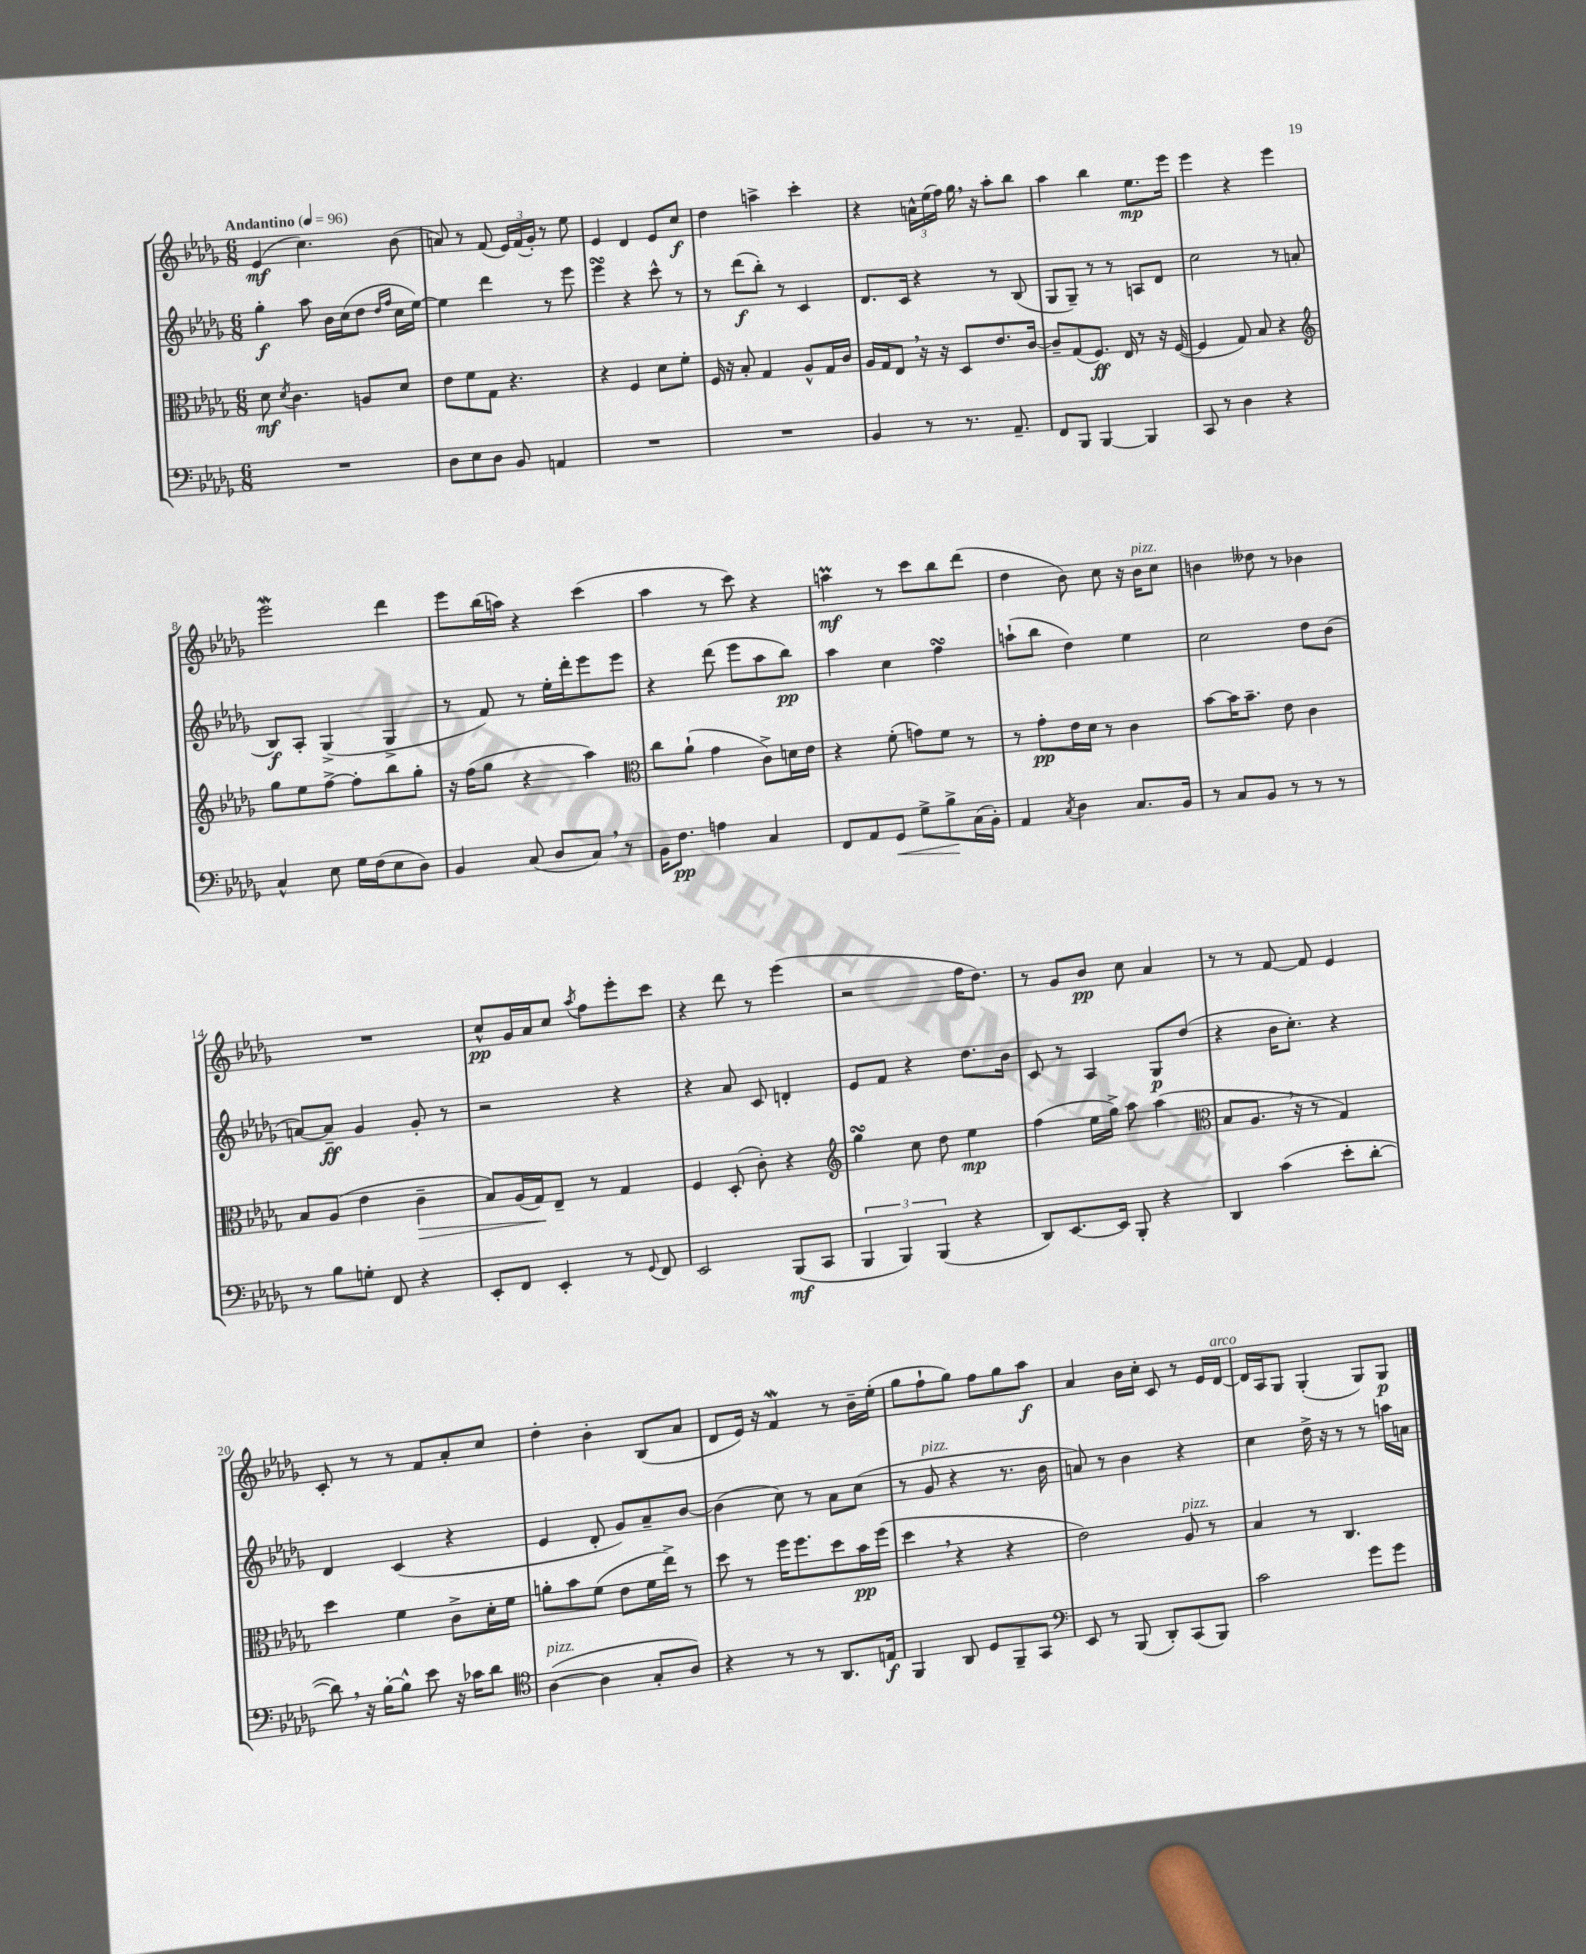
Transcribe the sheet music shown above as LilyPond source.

<<
\new StaffGroup <<
\new Staff = "s0" {
    \clef treble \key des \major \numericTimeSignature \time 6/8 \tempo "Andantino" 4 = 96
    ees'4\mf( c''4.) bes'8( |
    a'8) r8 f'8( \tuplet 3/2 { ees'16) f'16( ges'16-.) } r8 ees''8 |
    ees'4 des'4 ees'8 c''8\f |
    des''4 a''4-> c'''4-. |
    r4 \tuplet 3/2 { a'16-^ ees''16( f''16) } ges''16 \breathe r16 aes''8-. bes''8 |
    aes''4 bes''4 ees''8.\mp ees'''16 |
    ees'''4 r4 ees'''4 |
    ees'''2\mordent des'''4 |
    ees'''8 bes''16( a''16) r4 c'''4( |
    aes''4 r8 c'''8) r4 |
    a''4\prall\mf r8 c'''8 bes''8 des'''8( |
    des''4 bes'8) c''8 r16 bes'16^\markup { \italic "pizz." } c''8 |
    b'4 deses''8 r8 bes'4 |
    R2. |
    c''8-^\pp ges'16 aes'16 c''8 \acciaccatura { aes''8 } f''8 ees'''8-. c'''8 |
    r4 des'''8 r8 ees'''4( |
    r2 f''16 des''8.) |
    r8 ges'8 bes'8\pp c''8 aes'4 |
    r8 r8 f'8~ f'8 ees'4 |
    c'8-. r8 r8 f'8 aes'8-. c''8 |
    des''4-. bes'4-. bes8( aes'8 |
    des'8 ees'16) r16 f'4\mordent r8 bes'16-- ees''16-.( |
    ges''8 f''8-! ges''8) f''8 ges''8 aes''8\f |
    aes'4 bes'16 c''16-. c'8 r8 ees'16 des'16~^\markup { \italic "arco" } |
    des'16 aes16 ges8 ges4-.( ges8) ges8\p \bar "|." |
}
\new Staff = "s1" {
    \clef treble \key des \major \numericTimeSignature \time 6/8
    ges''4-.\f aes''8 bes'16 c''16( des''8 \grace { des''16 f''16 } c''16 ees''16~) |
    ees''4 des'''4 r8 ees'''8 |
    ees'''4\turn r4 c'''8-^ r8 |
    r8 des'''8\f( bes''8-.) r8 c'4 |
    des'8. c'16 r4 r8 bes8( |
    ges8 ges8--) r8 r8 a8 des'8 |
    c''2 r8 a'8( |
    bes8\f) aes8-. ges4->( ges4-> |
    r8 f'8) r8 ees''16-. des'''16-. ees'''8 ees'''8 |
    r4 des'''8( ees'''8 aes''8 bes''8\pp) |
    aes''4 c''4 f''4\turn |
    a''8-!( bes''8 des''4) ees''4 |
    c''2 des''8 bes'8( |
    a'8~) a'8--\ff ges'4 ges'8-. r8 |
    r2 r4 |
    r4 aes'8 c'8 d'4-. |
    ees'8 f'8 r4 des''8. bes'16 |
    c'8 r8 aes4 ges8\p des''8( |
    r4 bes'16 c''8.-.) r4 |
    des'4 c'4( r4 |
    ees'4 des'8-. ges'8) aes'8-- bes'8~ |
    bes'4( c''8) r8 aes'8 c''8( |
    r8 ges'8^\markup { \italic "pizz." } r4 r8. bes'16 |
    a'8) r8 bes'4 r4 |
    c''4 des''16-> r16 r8 r8 a''16 a'16 \bar "|." |
}
\new Staff = "s2" {
    \clef alto \key des \major \numericTimeSignature \time 6/8
    des'8\mf \acciaccatura { des'8 } c'4. a8 des'8 |
    ees'8 f'8 ges8 r4. |
    r4 f4 des'8 f'8-. |
    f16 r16 bes8-. ges4 aes8-^ ges16 c'16 |
    aes16 ges16 ees8 \breathe r16 r16 des8 ees'8. c'16~ |
    c'8-- ges8( f8.\ff) ees16 r8 r16 f16~( |
    f4 ges8) bes8 r4 |
    \clef treble ges''8 ees''8 f''8~-> f''8-. bes''8 ges''8-. |
    r16 f''16( ges''8 r4 aes''4) |
    \clef alto c''8 aes'8-!( ges'4 c'8->) d'16 ees'16 |
    r4 f'8-.( g'8) f'8 r8 |
    r8 ges'8-.\pp ees'16 des'16 r8 c'4 |
    bes'8~ bes'16 bes'8.-- ees'8 c'4 |
    bes8 aes8( ees'4 c'4--\> |
    bes8) aes16( ges16\!) ees8-- r8 ges4 |
    f4 des8-.( c'8-.) r4 |
    \clef treble ges''4\turn c''8 des''8 ees''4\mp |
    f''4( ees''16 ges''16->) aes''8 aes''4( |
    \clef alto bes8 aes8. \breathe r16 r8 ges4) |
    des''4 f'4 c'8-> des'16-. f'16 |
    a'8-. bes'8 f'8( ees'8 f'16 ees''16->) r8 |
    des''8 r8 f''16 f''8. des''8 bes'16\pp f''16( |
    des''4 \breathe r4 r4 |
    ees'2) aes8^\markup { \italic "pizz." } r8 |
    bes4 r8 c4. \bar "|." |
}
\new Staff = "s3" {
    \clef bass \key des \major \numericTimeSignature \time 6/8
    R2. |
    des8 ees8 des8 bes,8 a,4 |
    R2. |
    R2. |
    bes,4 r8 r8. aes,8.-- |
    f,8 bes,,8 bes,,4~ bes,,4 |
    c,8 r8 des4 r4 |
    c4-^ ees8 ges16 f16( ees8 des8) |
    bes,4 c8( des8 c8) \breathe r8 |
    bes,16 f8.\pp a4 c4 |
    f,8 aes,8 ges,8\< ges8-> bes8->\! c16( bes,16-.) |
    aes,4 \acciaccatura { c8 } des4 c8. bes,16 |
    r8 c8 bes,8 r8 r8 r8 |
    r8 bes8 g8-. f,8 r4 |
    ees,8-. f,8 ees,4-. r8 \appoggiatura { ges,8 } f,8 |
    ees,2 bes,,8\mf( c,8 |
    \tuplet 3/2 { bes,,4 bes,,4) bes,,4( } r4 |
    des,8) ees,8.~ ees,16 bes,,8-. r4 |
    des,4 c'4( ees'8-. des'8~-. |
    des'8) \breathe r16 bes16~-. bes8-^ ees'8 r16 ces'16 des'8 |
    \clef tenor aes4~^\markup { \italic "pizz." }( aes4 ges8-. aes8) |
    r4 r8 r8 aes,8. e16\f |
    f,4 aes,8 des8 f,8-- ges,8 |
    \clef bass ees,8 r8 bes,,8( des,8-.) c,8( bes,,8) |
    c'2 ges'8 ges'8 \bar "|." |
}
>>
>>
